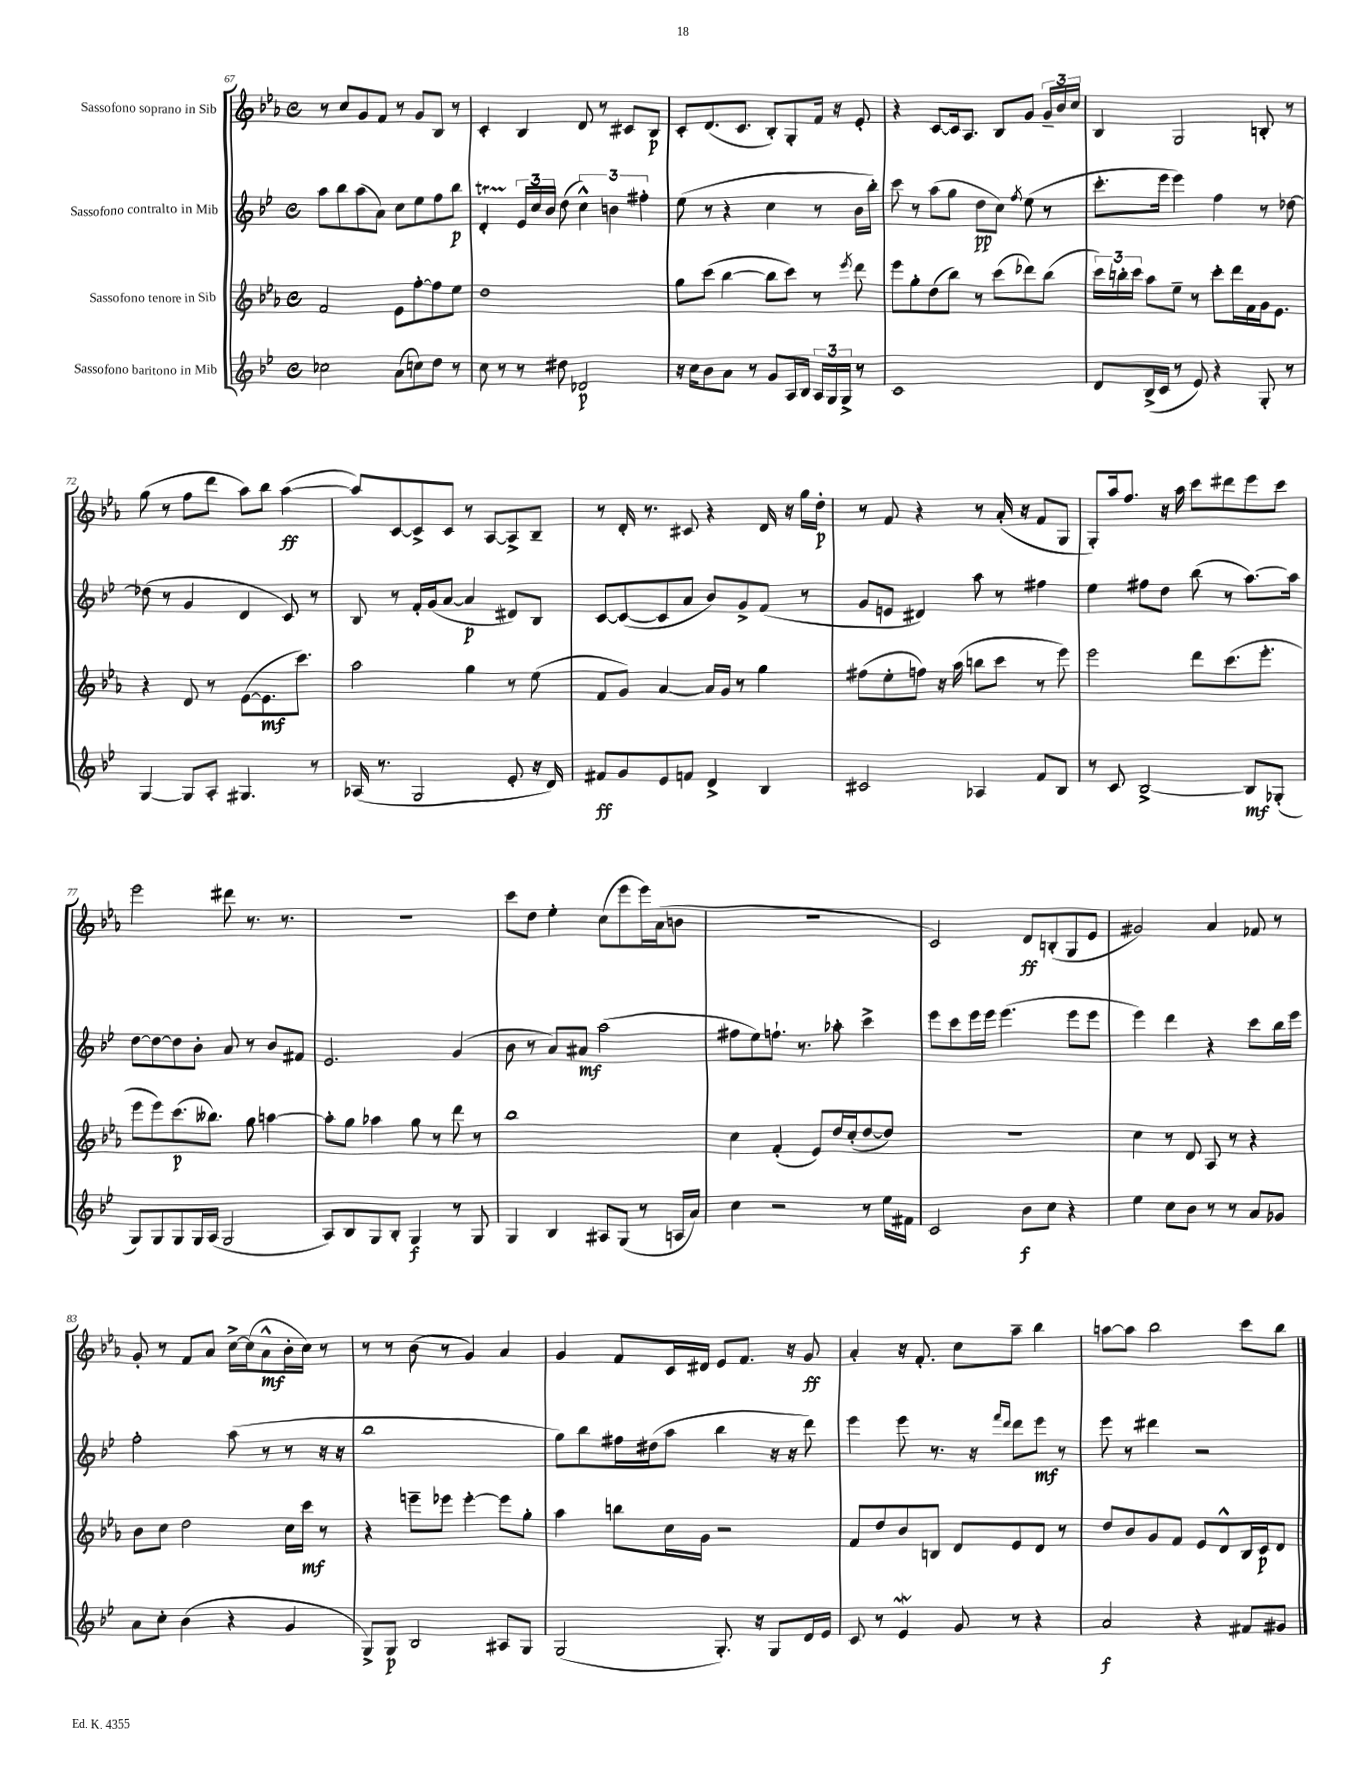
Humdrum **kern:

**kern	**dynam	**kern	**dynam	**kern	**dynam	**kern	**dynam
*part4	*part4	*part3	*part3	*part2	*part2	*part1	*part1
*staff4	*staff4	*staff3	*staff3	*staff2	*staff2	*staff1	*staff1
*I"Sassofono baritono in Mib	*	*I"Sassofono tenore in Sib	*	*I"Sassofono contralto in Mib	*	*I"Sassofono soprano in Sib	*
*clefG2	*	*clefG2	*	*clefG2	*	*clefG2	*
*k[b-e-]	*	*k[b-e-a-]	*	*k[b-e-]	*	*k[b-e-a-]	*
*M4/4	*	*M4/4	*	*M4/4	*	*M4/4	*
*met(c)	*	*met(c)	*	*met(c)	*	*met(c)	*
=67	=67	=67	=67	=67	=67	=67	=67
2cc-X\	.	2f/	.	8aa\L	.	8r	.
.	.	.	.	8bb-\	.	8cc/L	.
.	.	.	.	(8aa\	.	8g/	.
.	.	.	.	8a\J)	.	8f/J	.
(8a\L	.	8e-\L	.	8cc\L	.	8r	.
8ccn\)	.	[8ff'\	.	8ee-\	.	8g/L	.
8dd\J	.	8ff\]	.	8ff\	.	8B-/J	.
8r	.	8ee-\J	.	8bb-\J	p	8r	.
=68	=68	=68	=68	=68	=68	=68	=68
8cc\	.	1dd	.	4dt'/	.	4c'/	.
8r	.	.	.	.	.	.	.
8r	.	.	.	24e-/LL	.	4B-/	.
.	.	.	.	24cc/	.	.	.
.	.	.	.	24b-/JJ	.	.	.
8dd#X\	.	.	.	(8dd\	.	.	.
2d-X/	p	.	.	6cc^^\)	.	8d/	.
.	.	.	.	.	.	8r	.
.	.	.	.	6bn\	.	.	.
.	.	.	.	.	.	8c#X/L	.
.	.	.	.	6ff#X'\	.	.	.
.	.	.	.	.	.	8B-/J	p
=69	=69	=69	=69	=69	=69	=69	=69
16r	.	8gg\L	.	(8ee-\	.	8c'/L	.
16cc\KL	.	.	.	.	.	.	.
8b-\	.	(8ccc\J	.	8r	.	(8.d/	.
8a\J	.	[4bb-\	.	4r	.	.	.
.	.	.	.	.	.	8.c/J	.
8r	.	.	.	.	.	.	.
8g/L	.	8bb-\L]	.	4cc\	.	8B-'/L)	.
16A/L	.	8ccc\J)	.	.	.	8G'/	.
16B-/JJ	.	.	.	.	.	.	.
24A/LL	.	8r	.	8r	.	16f/Jk	.
24G/	.	.	.	.	.	.	.
.	.	.	.	.	.	16r	.
24G^/JJ	.	.	.	.	.	.	.
.	.	8qeee-/	.	.	.	.	.
8r	.	8ddd\	.	16b-\LL	.	8e-'/	.
.	.	.	.	16bb-'\JJ)	.	.	.
=70	=70	=70	=70	=70	=70	=70	=70
1c	.	8eee-\L	.	8ccc\	.	4r	.
.	.	8gg'\	.	8r	.	.	.
.	.	(8dd\	.	(8aa\L	.	[8c/L	.
.	.	8bb-\J)	.	8gg\J	.	16c/k]	.
.	.	.	.	.	.	8.A-/J	.
.	.	8r	.	8dd\L	pp	.	.
.	.	(8ccc\L	.	8cc\J)	.	8B-/L	.
.	.	.	.	8qff/	.	.	.
.	.	8ddd-X\)	.	(8ee-\	.	8g/J	.
.	.	(8bb-\J	.	8r	.	24g~/LL	.
.	.	.	.	.	.	24b-/	.
.	.	.	.	.	.	24cc/JJ	.
=71	=71	=71	=71	=71	=71	=71	=71
8d/L	.	24ccc\LL)	.	8.ccc'\L	.	4B-/	.
.	.	24bbn'\	.	.	.	.	.
.	.	24ccc\JJ	.	.	.	.	.
(16B-^/L	.	8aa-\L	.	.	.	.	.
16c/JJ	.	.	.	16eee-\Jk	.	.	.
8r	.	8ee-~\J	.	4eee-\)	.	2G/	.
8e-/)	.	8r	.	.	.	.	.
4r	.	8ccc'\L	.	4ff\	.	.	.
.	.	16ddd\L	.	.	.	.	.
.	.	16f\	.	.	.	.	.
8G'/	.	16g\J	.	8r	.	8Bn'/	.
.	.	8.e-\J	.	.	.	.	.
8r	.	.	.	[8dd-X\	.	8r	.
!!LO:LB:g=z
=72	=72	=72	=72	=72	=72	=72	=72
[4G/	.	4r	.	(8dd-X\]	.	(8gg\	.
.	.	.	.	8r	.	8r	.
8G/L]	.	8d/	.	4g/	.	8ff\L	.
8A'/J	.	8r	.	.	.	8ddd\J	.
4.G#X/	.	([8e-\L	.	4d/	.	8aa-\L)	.
.	.	8.e-\]	mf	.	.	8bb-\J	.
.	.	.	.	8c/)	.	([4aa-\	ff
.	.	8.ccc\J)	.	.	.	.	.
8r	.	.	.	8r	.	.	.
=73	=73	=73	=73	=73	=73	=73	=73
(16A-X/	.	2aa-\	.	8B-/	.	8aa-/L])	.
8.r	.	.	.	.	.	.	.
.	.	.	.	8r	.	[8c/	.
2G/	.	.	.	16f'/LL	.	8c^/]	.
.	.	.	.	(16g/J	.	.	.
.	.	.	.	[8a/J	.	8c/J	.
.	.	4gg\	.	4a/]	p	8r	.
.	.	.	.	.	.	[8A-/L	.
8e-'/	.	8r	.	8d#X/L)	.	8A-^/]	.
16r	.	(8ee-\	.	8B-/J	.	8B-~/J	.
16d/)	.	.	.	.	.	.	.
=74	=74	=74	=74	=74	=74	=74	=74
8f#X/L	ff	8f/L	.	[8c/L	.	8r	.
8g/	.	8g/J)	.	(8c/_	.	16d'/	.
.	.	.	.	.	.	8.r	.
8e-/	.	[4a-/	.	8c/]	.	.	.
8fn/J	.	.	.	8a/J	.	8c#X/	.
4d^/	.	16a-/LL]	.	8b-/L)	.	4r	.
.	.	16g/JJ	.	.	.	.	.
.	.	8r	.	8g^/	.	.	.
4B-/	.	4gg\	.	(8f/J	.	16d/	.
.	.	.	.	.	.	16r	.
.	.	.	.	8r	.	16gg\LL	.
.	.	.	.	.	.	16dd'\JJ	p
=75	=75	=75	=75	=75	=75	=75	=75
2c#X/	.	(8ff#X\L	.	8g/L	.	8r	.
.	.	8ee-'\	.	8en/J	.	8f/	.
.	.	8ffn\J)	.	4d#X/)	.	4r	.
.	.	16r	.	.	.	.	.
.	.	(16aa-\	.	.	.	.	.
4A-X/	.	8bbn\L	.	8aa\	.	8r	.
.	.	8ccc\J	.	8r	.	(16a-'/	.
.	.	.	.	.	.	16r	.
8f/L	.	8r	.	4ff#X\	.	8f/L	.
8B-/J	.	8eee-\)	.	.	.	8G/J	.
=76	=76	=76	=76	=76	=76	=76	=76
8r	.	2eee-\	.	4ee-\	.	8G'/L)	.
8c/	.	.	.	.	.	16aa-/k	.
.	.	.	.	.	.	8.ff/J	.
[2B-^/	.	.	.	8ff#X\L	.	.	.
.	.	.	.	8dd\J	.	16r	.
.	.	.	.	.	.	16aa-\	.
.	.	8ddd\L	.	(8bb-\	.	8ccc\L	.
.	.	(8.ccc\	.	8r	.	8ddd#X\	.
8B-/L]	mf	.	.	[8.aa\L)	.	8eee-\	.
.	.	8.eee-'\J	.	.	.	.	.
(8G-X'/J	.	.	.	.	.	8ccc\J	.
.	.	.	.	16aa\Jk]	.	.	.
!!LO:LB:g=z
=77	=77	=77	=77	=77	=77	=77	=77
8G/L)	.	8eee-\L	.	[8dd\L	.	2eee-\	.
8G/	.	8eee-\)	.	8dd\_	.	.	.
8G/	.	(8.ccc\	p	8dd\]	.	.	.
16G/L	.	.	.	8b-'\J	.	.	.
(16A/JJ	.	8.bb--X\J)	.	.	.	.	.
2G/	.	.	.	8a/	.	8ddd#X\	.
.	.	8gg\	.	8r	.	8.r	.
.	.	[4aan\	.	8b-/L	.	.	.
.	.	.	.	.	.	8.r	.
.	.	.	.	8f#X/J	.	.	.
=78	=78	=78	=78	=78	=78	=78	=78
8A/L)	.	8aa'\L]	.	2.e-/	.	1r	.
8B-/	.	8gg\J	.	.	.	.	.
8G/	.	4aa-X\	.	.	.	.	.
8B-'/J	.	.	.	.	.	.	.
4G/	f	8gg\	.	.	.	.	.
.	.	8r	.	.	.	.	.
8r	.	8ddd\	.	(4g/	.	.	.
8G/	.	8r	.	.	.	.	.
=79	=79	=79	=79	=79	=79	=79	=79
4G/	.	1bb-	.	8b-\	.	8ccc\L	.
.	.	.	.	8r	.	8dd\J	.
4B-/	.	.	.	8a/L)	.	4ee-'\	.
.	.	.	.	8a#X/J	mf	.	.
8A#X/L	.	.	.	(2aa\	.	(8cc\L	.
(8G/J	.	.	.	.	.	8eee-\	.
8r	.	.	.	.	.	16eee-\L)	.
.	.	.	.	.	.	(16a-\J	.
16An/LL	.	.	.	.	.	8bn\J	.
16a/JJ)	.	.	.	.	.	.	.
=80	=80	=80	=80	=80	=80	=80	=80
4cc\	.	4cc\	.	8ff#X\L	.	1r	.
.	.	.	.	8ee-\)	.	.	.
2r	.	(4f'/	.	8.ffn`\J	.	.	.
.	.	.	.	8.r	.	.	.
.	.	8e-/L)	.	.	.	.	.
.	.	16dd/L	.	8aa-X'\	.	.	.
.	.	(16cc'/J	.	.	.	.	.
8r	.	[8dd/	.	4ccc^\	.	.	.
16ee-\LL	.	8dd/J])	.	.	.	.	.
16f#X\JJ	.	.	.	.	.	.	.
=81	=81	=81	=81	=81	=81	=81	=81
2c/	.	1r	.	8eee-\L	.	2c/)	.
.	.	.	.	8ccc\	.	.	.
.	.	.	.	16eee-\L	.	.	.
.	.	.	.	16eee-\JJ	.	.	.
.	.	.	.	(4.eee-\	.	.	.
8b-\L	f	.	.	.	.	8d/L	ff
8cc\J	.	.	.	.	.	(8Bn'/	.
4r	.	.	.	8eee-\L	.	8G/	.
.	.	.	.	8eee-\J	.	8e-/J	.
=82	=82	=82	=82	=82	=82	=82	=82
4ee-\	.	4cc\	.	4eee-\)	.	2g#X/)	.
8cc\L	.	8r	.	4ddd\	.	.	.
8b-\J	.	8d/	.	.	.	.	.
8r	.	8A-/	.	4r	.	4a-/	.
8r	.	8r	.	.	.	.	.
8a/L	.	4r	.	8ccc\L	.	8f-X/	.
8g-X/J	.	.	.	16bb-\L	.	8r	.
.	.	.	.	16eee-\JJ	.	.	.
!!LO:LB:g=z
=83	=83	=83	=83	=83	=83	=83	=83
8a\L	.	8b-\L	.	2ff'\	.	8g'/	.
8cc'\J	.	8cc\J	.	.	.	8r	.
(4b-\	.	2dd\	.	.	.	8f/L	.
.	.	.	.	.	.	8a-/J	.
4r	.	.	.	(8aa\	.	[16cc^\LL	.
.	.	.	.	.	.	(16cc\J]	.
.	.	.	.	8r	.	8a-^^\	mf
4g/	.	16cc\LL	.	8r	.	16b-'\L	.
.	.	16ccc\JJ	mf	.	.	16cc\JJ)	.
.	.	8r	.	16r	.	8r	.
.	.	.	.	16r	.	.	.
=84	=84	=84	=84	=84	=84	=84	=84
8G^/L)	.	4r	.	1bb-	.	8r	.
8G/J	p	.	.	.	.	8r	.
2B-/	.	8eeen~\L	.	.	.	(8b-\	.
.	.	8eee-X\J	.	.	.	8r	.
.	.	[4eee-'\	.	.	.	4g/)	.
8A#X/L	.	8eee-\L]	.	.	.	4a-/	.
8G/J	.	8gg'\J	.	.	.	.	.
=85	=85	=85	=85	=85	=85	=85	=85
(2G/	.	4aa-\	.	8gg\L)	.	4g/	.
.	.	.	.	8bb-\	.	.	.
.	.	8bbn\L	.	16ff#X\L	.	8f/L	.
.	.	.	.	(16dd#X\J	.	.	.
.	.	16cc\L	.	8aa\J	.	16c/L	.
.	.	16g\JJ	.	.	.	16d#X/JJ	.
8.G'/)	.	2r	.	4bb-\	.	8e-/L	.
.	.	.	.	.	.	8.f/J	.
16r	.	.	.	.	.	.	.
8G/L	.	.	.	16r	.	.	.
.	.	.	.	16r	.	16r	.
16d/L	.	.	.	8ddd\)	.	8g/	ff
16e-/JJ	.	.	.	.	.	.	.
=86	=86	=86	=86	=86	=86	=86	=86
8c/	.	8f/L	.	4eee-\	.	4a-'/	.
8r	.	8dd/	.	.	.	.	.
4e-w/	.	8b-/	.	8eee-\	.	16r	.
.	.	.	.	.	.	8.f'/	.
.	.	8Bn/J	.	8.r	.	.	.
8g/	.	8d/L	.	.	.	8cc\L	.
.	.	.	.	16r	.	.	.
.	.	.	.	16qqfff/LL	.	.	.
.	.	.	.	16qqddd/JJ	.	.	.
8r	.	8e-/	.	8ddd\L	.	8aa-~\J	.
4r	.	8d/J	.	8eee-\J	mf	4bb-\	.
.	.	8r	.	8r	.	.	.
=87	=87	=87	=87	=87	=87	=87	=87
2a/	f	8dd/L	.	8eee-\	.	[8aan\L	.
.	.	8b-/	.	8r	.	8aa\J]	.
.	.	8g/	.	4ddd#X\	.	2bb-\	.
.	.	8f/J	.	.	.	.	.
4r	.	8e-/L	.	2r	.	.	.
.	.	8d^^/	.	.	.	.	.
8f#X/L	.	16B-/L	.	.	.	8ccc\L	.
.	.	16c/J	p	.	.	.	.
8g#X/J	.	8d/J	.	.	.	8bb-\J	.
==	==	==	==	==	==	==	==
*-	*-	*-	*-	*-	*-	*-	*-
